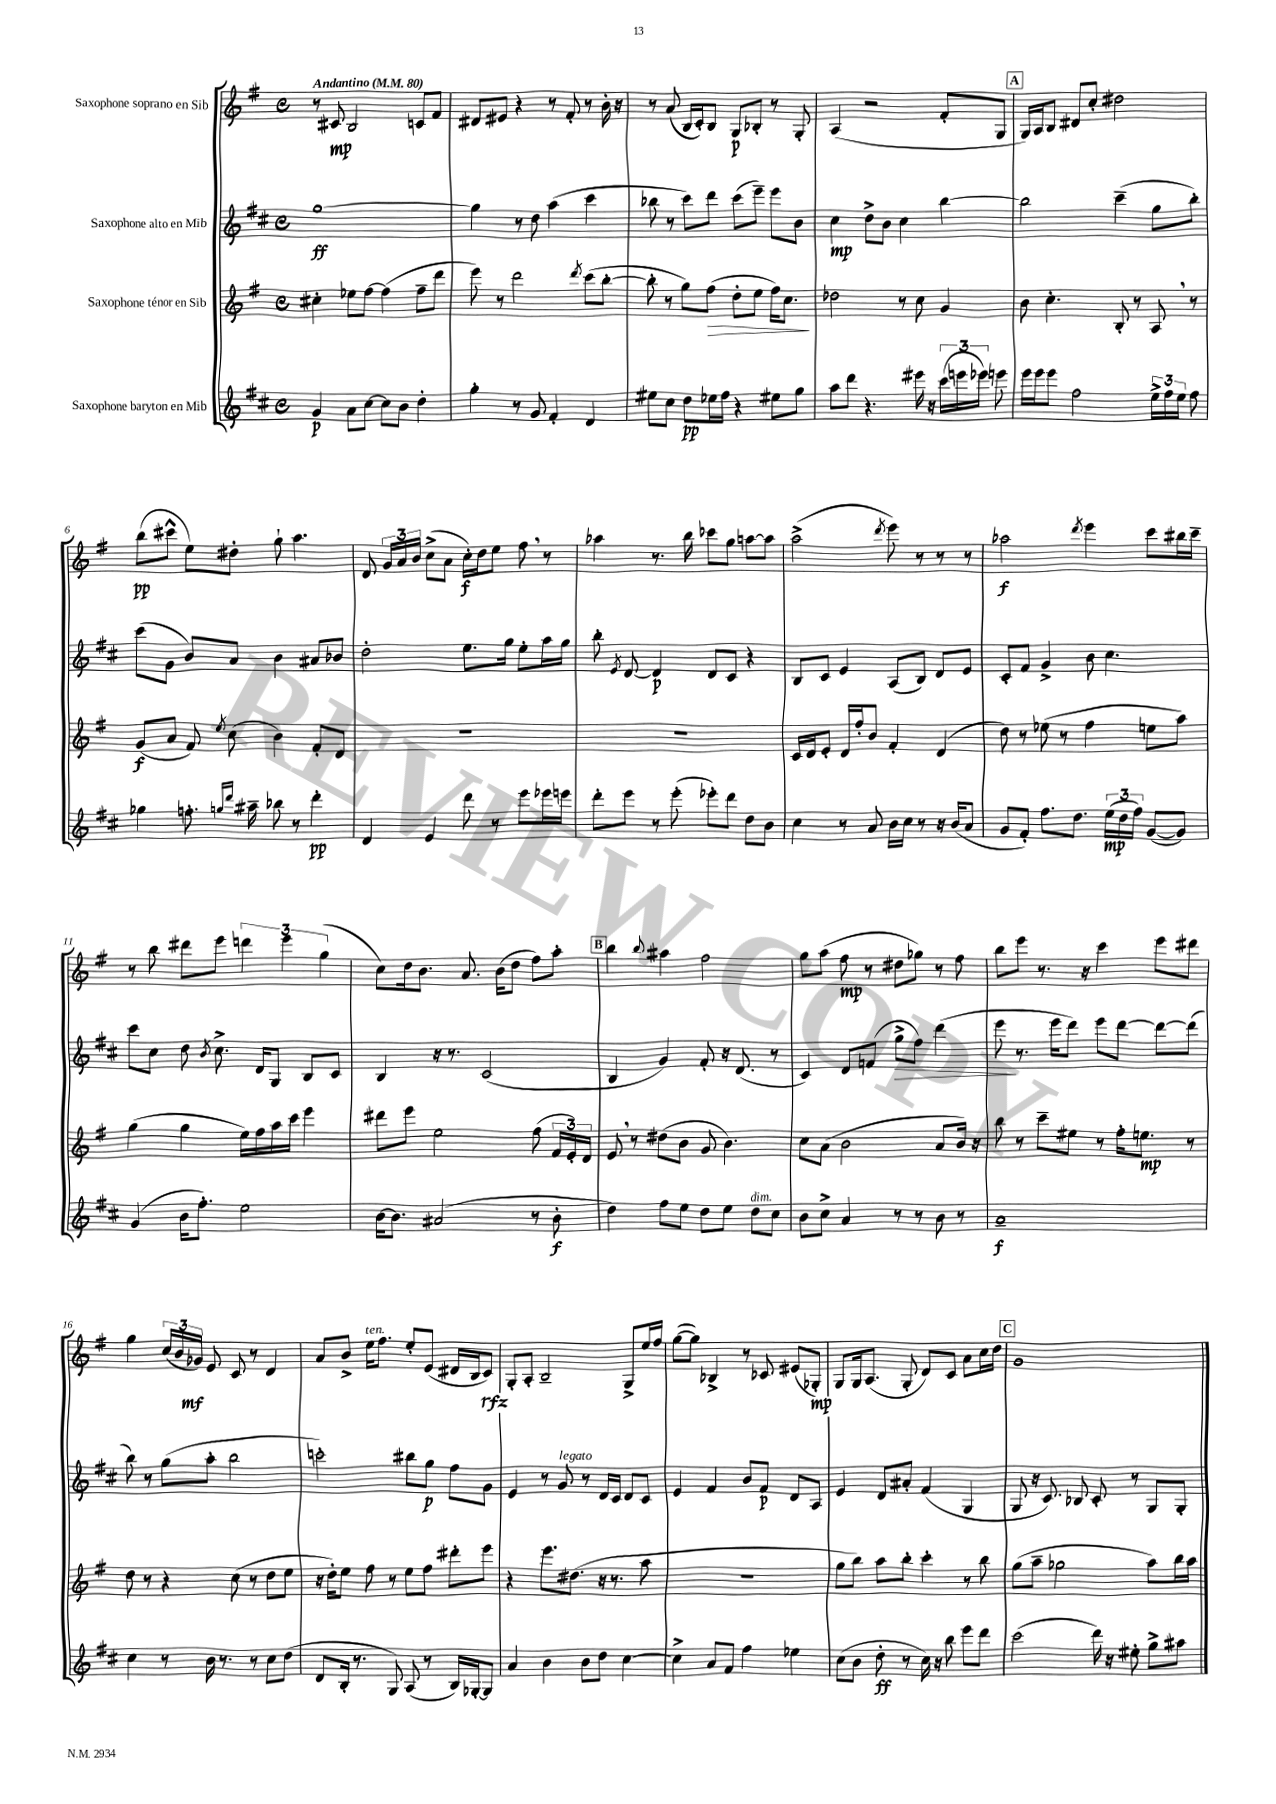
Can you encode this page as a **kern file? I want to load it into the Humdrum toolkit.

**kern	**kern	**kern	**kern
*staff4	*staff3	*staff2	*staff1
*clefG2	*clefG2	*clefG2	*clefG2
*k[f#c#]	*k[f#]	*k[f#c#]	*k[f#]
*M4/4	*M4/4	*M4/4	*M4/4
*met(c)	*met(c)	*met(c)	*met(c)
*MM80	*MM80	*MM80	*MM80
4g/	4cc#'\	[1gg	8r
.	.	.	8c#/
8a\L	8ee-\L	.	2B/
[8cc#\J	[8ff#\J	.	.
8cc#\]L	(4ff#\]	.	.
8b\J	.	.	.
4dd'\	8ff#~\L	.	8c/L
.	8ddd\J	.	8f#/J
=	=	=	=
4gg'\	8eee\)	4gg\]	8d#/L
.	8r	.	8e#/J
8r	2ddd\	8r	4r
8g/	.	8dd\	.
4f#'/	.	(4aa\	8r
.	.	.	8f#'/
.	8qddd/	.	.
4d/	(8ccc\L	4ccc#\	8r
.	[8bb'\J	.	16b'\
.	.	.	16r
=	=	=	=
8ee#\L	8bb'\]	8bb-\	8r
8cc#\J	8r	8r	(8a/
8dd\L	8gg\L)	8ccc#\L)	16B/LL
.	.	.	16c'/J)
16ee-\L	(8ff#\J	8ddd\J	8B/J
16ff#\JJ	.	.	.
4r	8dd'\L	(8ccc#\L	8G/L
.	8ee\J	8eee~\J)	8B-'/J
8ee#\L	16ff#\LK)	8eee\L	8r
.	8.cc\J	.	.
8gg\J	.	8b\J	8G'/
=	=	=	=
8aa\L	2dd-\	4cc#\	(4A/
8ddd\J	.	.	.
4.r	.	8dd^\L	2r
.	.	8b\J	.
.	8r	4cc#\	.
16eee#\	8cc\	.	.
16r	.	.	.
(24ccc#\LL	4g/	[4bb\	8f#'/L
24eee\	.	.	.
24eee-\JJ)	.	.	.
8eee\	.	.	8G/J
=	=	=	=
16eee\LL	8b\	2bb\]	16G/LL)
16eee\J	.	.	16A/J
8eee\J	4.cc'\	.	8B/J
2ff#\	.	.	8d#/L
.	.	.	8cc'/J
.	8B'/	(4ccc#~\	2dd#\
.	8r	.	.
24ee^\LL	8A/	8gg\L	.
24ff#\	.	.	.
24ee\JJ	.	.	.
8ff#\	8r	8bb'\J)	.
=	=	=	=
4gg-\	(8g/L	(8ccc#\L	(8bb\L
.	8a/J	8g\J	8ccc#^^\J
8.ff'\	8f#/)	8b/L)	8ee\L)
.	8qee/	.	.
.	(8cc\	8a/J	8dd#'\J
16qqgg/LL	.	.	.
16qqddd/JJ	.	.	.
16aa#~\	.	.	.
8bb-\	4b\)	4b\	8gg`\
8r	.	.	4.aa\
4ddd'\	8f#'/L	8a#/L	.
.	8d/J	8b-/J	.
=	=	=	=
4d/	1r	2dd'\	8d/
.	.	.	24g/LL
.	.	.	24a/
.	.	.	24b/JJ
4e/	.	.	(8cc^\L
.	.	.	8a\J
8ddd\	.	8.ee\L	16cc'\LL)
.	.	.	16dd\J
8r	.	.	8ee\J
.	.	16gg\Jk	.
8eee\L	.	8ee'\L	8ff#\
16eee-\L	.	16aa\L	8r
16eee\JJ	.	16gg\JJ	.
=	=	=	=
8ddd'\L	1r	8bb'\	4aa-\
.	.	8qe/	.
8eee\J	.	[8d/	.
8r	.	4d/]	8.r
(8eee'\	.	.	.
.	.	.	16bb\
8eee-'\L)	.	8d/L	8ccc-\L
8ddd\J	.	8c#/J	8gg\J
8dd\L	.	4r	[8aa\L
8b\J	.	.	8aa\]J
=	=	=	=
4cc#\	16c/LL	8B/L	(2aa^\
.	16d/J	.	.
.	8e'/J	8c#/J	.
8r	16d/LL	4e/	.
.	16ff#'/J	.	.
8a/	8b/J	.	.
.	.	.	8qddd/
16b\LL	4f#'/	(8A/L	8eee\)
16cc#\JJ	.	.	.
8r	.	8B/J)	8r
16r	(4d/	8d/L	8r
(16b/LK	.	.	.
8a/J	.	8e/J	8r
=	=	=	=
8g/L	8dd\)	8c#'/L	2aa-\
8f#'/J)	8r	8f#/J	.
8.ff#\L	(8ee-\	4g^/	.
.	8r	.	.
8.dd\J	.	.	.
.	.	.	8qddd/
.	4ff#\	8b\	4eee\
(24ee\LL	.	4.cc#\	.
24dd\	.	.	.
24ff#\JJ)	.	.	.
([8g/L	8ee\L	.	8ccc\L
8g/]J)	8aa\J)	.	16bb#\L
.	.	.	16ccc~\JJ
=	=	=	=
(4g/	(4gg\	8ccc#\L	8r
.	.	8cc#\J	8bb\
16b\LK	4gg\	8dd\	8ddd#\L
8.ff#'\J)	.	.	.
.	.	8qb/	.
.	.	8.cc#^\	8eee\J
2ee\	16ee\LL)	.	6ddd\
.	16ff#\	16d/LK	.
.	16aa\	8G/J	.
.	.	.	6eee\
.	16ccc\JJ	.	.
.	4eee\	8B/L	.
.	.	.	(6gg\
.	.	8c#/J	.
=	=	=	=
[16b\LK	8ddd#\L	4B/	8cc\L)
8.b\]J	.	.	.
.	8eee\J	.	16dd\k
.	.	.	8.b\J
(2a#/	2ee\	16r	.
.	.	8.r	.
.	.	.	8.a/
.	.	(2c#/	.
.	.	.	(16b\LK
.	.	.	8dd\J
8r	(8ff#\	.	8ff#\L)
8b'\	24f#/LL	.	8aa'\J
.	24e'/)	.	.
.	24d/JJ	.	.
=	=	=	=
4dd\)	8e/	4B/	4bb\
.	8r	.	.
.	.	.	8qqbb/
8ff#\L	(8dd#\L	4g/)	4aa#\
8ee\J	8b\J	.	.
8dd\L	8g/	8f#'/	2ff#\
8ee\J	4.b\)	16r	.
.	.	(8.d/	.
8dd\L	.	.	.
8cc#\J	.	8r	.
=	=	=	=
8b\L	8cc\L	4c#/)	8gg\L
8cc#^\J	(8a\J	.	(8aa\J
4a/	2b\	8d/L	8ff#\
.	.	(8f/J	8r
8r	.	8gg^\L	8dd#\L
8r	.	8ff#\J)	8gg-\J)
8b\	8a/L	(4ddd\	8r
8r	16b/Jk)	.	8ff#\
.	16r	.	.
=	=	=	=
1a~	8bb\	8eee\	8bb\L
.	8r	8.r	8eee\J
.	8ccc~\L	.	8.r
.	.	16eee\LK	.
.	8ee#\J	8ddd\J)	.
.	.	.	16r
.	8r	8eee\L	4ccc\
.	16ff#'\LK	[8ddd\J	.
.	8.ee\J	.	.
.	.	8ddd\_L	8eee\L
.	8r	(8ddd\]J	8ddd#\J
=	=	=	=
4cc#\	8dd\	8bb\)	4gg\
.	8r	8r	.
8r	4r	(8gg\L	(24cc/LL
.	.	.	24b/
.	.	.	24g-/JJ)
16b\	.	8aa'\J	8e/
8.r	.	.	.
.	(8cc\	2bb\	8c/
8r	8r	.	8r
8cc#\L	8dd\L	.	4d/
(8dd\J	8ee\J	.	.
=	=	=	=
8d/L	16r	2ccc'\)	8a/L
.	16dd'\LK)	.	.
16B'/Jk	8ee\J	.	8b^/J
8.r	.	.	.
.	8ff#\	.	16ee\LK
.	.	.	8.ff#\J
8G/)	8r	.	.
(8A/	8ee\L	8bb#\L	8ee'/L
8r	8ff#\J	8gg\J	(8e/J
16B/LL)	8ddd#'\L	8ff#\L	16d#/LL
[16G-'/J	.	.	16B/J
8G-/]J	8eee\J	8g\J	8c/J)
=	=	=	=
4a/	4r	4e/	8G'/L
.	.	.	8A'/J
4b\	8.eee\L	8r	2B~/
.	.	8g/	.
.	(8.dd#\J	.	.
8b\L	.	8r	.
8dd\J	16r	16d/LL	.
.	8.r	16c#/JJ	.
[4cc#\	.	8d/L	8G^/L
.	8aa\	8c#/J	16ee/L
.	.	.	16ff#/JJ
=	=	=	=
4cc#^\]	1r	4e/	([8gg\L
.	.	.	8gg\]J)
8a/L	.	4f#/	4B-^/
8f#/J	.	.	.
4ff#\	.	8b/L	8r
.	.	8f#/J	8c-/
4ee-\	.	8d/L	(8e#/L
.	.	8A/J	8G-'/J)
=	=	=	=
(8cc#\L	8gg\L	4e/	8G/L
8b\J	8bb\J)	.	16G/k
.	.	.	(8.A/J
8dd'\	8aa\L	8d/L	.
8r	8bb'\J	8a#'/J	8G'/
16cc#\)	4ccc'\	(4f#/	8d/L)
16r	.	.	.
8bb\	.	.	8c/J
8eee\L	8r	4G/	8a\L
8ddd\J	8bb\	.	16cc\L
.	.	.	16dd\JJ
=	=	=	=
(2ccc#\	(8gg\L	8G/	1g
.	8aa~\J	16r	.
.	.	8.c#/)	.
.	2gg-\	.	.
.	.	8B-/	.
16ddd\)	.	8c#'/	.
16r	.	.	.
8ee#'\	.	8r	.
8gg^\L	8aa\L)	8G/L	.
8aa#\J	16bb\L	8G'/J	.
.	16aa\JJ	.	.
==	==	==	==
*-	*-	*-	*-
